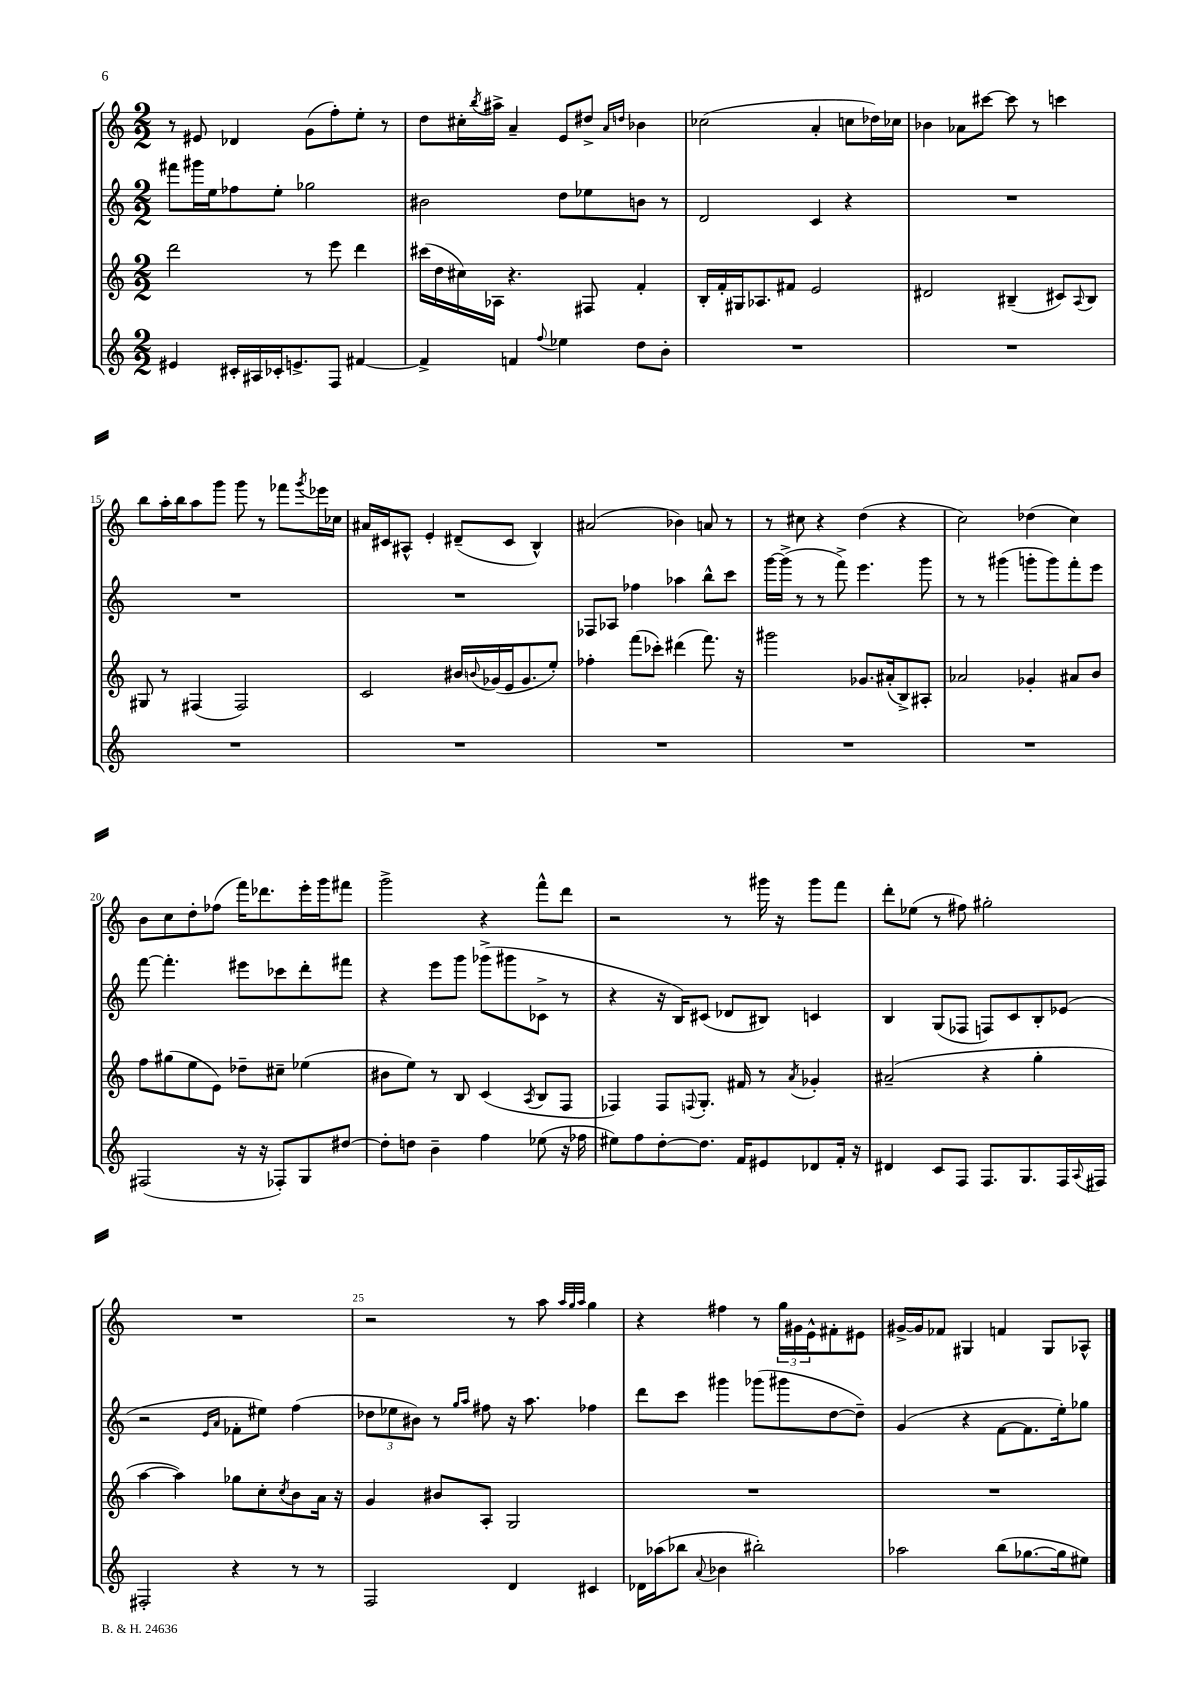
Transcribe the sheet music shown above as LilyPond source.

<<
\new StaffGroup <<
\new Staff = "s0" {
    \clef treble \key c \major \numericTimeSignature \time 2/2
    r8 eis'8 des'4 g'8( f''8-.) e''8-. r8 |
    d''8 cis''16-. \acciaccatura { b''8 } ais''16-> a'4-- e'8 dis''8-> \grace { a'16 d''16 } bes'4 |
    ces''2( a'4-. c''8 des''16) ces''16 |
    bes'4 aes'8 cis'''8~ cis'''8 r8 c'''4 |
    b''8 a''16-. b''16 a''8 g'''8 g'''8 r8 fes'''8 \acciaccatura { g'''8 } ees'''16 ces''16 |
    ais'16 cis'16 ais8-^ e'4-. dis'8--( cis'8 b4-^) |
    ais'2( bes'4) a'8 r8 |
    r8 cis''8 r4 d''4( r4 |
    c''2) des''4( c''4) |
    b'8 c''8 d''8-. fes''8( f'''16) des'''8. e'''16-. g'''16 fis'''8 |
    g'''2-> r4 f'''8-^ d'''8 |
    r2 r8 gis'''16 r16 gis'''8 f'''8 |
    d'''8-. ees''8( r8 fis''8) gis''2-. |
    R1 |
    r2 r8 a''8 \grace { a''32 g''32 a''32 } g''4 |
    r4 fis''4 r8 \tuplet 3/2 { g''16 gis'16 e'16-^ } fis'8-. eis'8 |
    gis'16~-> gis'16 fes'8 gis4 f'4 gis8 aes8-^ \bar "|." |
}
\new Staff = "s1" {
    \clef treble \key c \major \numericTimeSignature \time 2/2
    fis'''8 gis'''16 e''16 fes''8 e''8-. ges''2 |
    bis'2 d''8 ees''8 b'8 r8 |
    d'2 c'4 r4 |
    R1 |
    R1 |
    R1 |
    fes8 aes8 fes''4 aes''4 b''8-^ c'''8 |
    g'''16~ g'''16->( r8 r8 f'''8->) e'''4. g'''8 |
    r8 r8 gis'''4( g'''8-. g'''8) f'''8-. e'''8 |
    f'''8~ f'''4.-. eis'''8 ces'''8 d'''8-. fis'''8 |
    r4 e'''8 g'''8 ges'''8->( gis'''8 ces'8-> r8 |
    r4 r16 b16) cis'8( des'8 bis8) c'4 |
    b4 g8( fes8 f8) c'8 b8-. ees'8( |
    r2 \grace { e'16 a'16 } fes'8-. eis''8) f''4( |
    \tuplet 3/2 { des''8 ees''8 bis'8) } r8 \grace { g''16 a''16 } fis''8 r16 a''8. fes''4 |
    d'''8 c'''8 gis'''4 ges'''8( gis'''8 d''8~ d''8--) |
    g'4( r4 f'8~ f'8. e''16-.) ges''8 \bar "|." |
}
\new Staff = "s2" {
    \clef treble \key c \major \numericTimeSignature \time 2/2
    d'''2 r8 e'''8 d'''4 |
    cis'''16( d''16 cis''16) aes16 r4. fis8 f'4-. |
    b16-. f'16-. gis16 aes8. fis'8 e'2 |
    dis'2 bis4--( cis'8) \appoggiatura { a8 } bis8 |
    gis8 r8 fis4( fis2) |
    c'2 bis'16 \appoggiatura { b'8 } ges'16( e'16 ges'8. e''8-.) |
    fes''4-. f'''8( ces'''8-.) dis'''4( f'''8.) r16 |
    gis'''2 ges'8. ais'16-.( b8->) ais8-. |
    aes'2 ges'4-. ais'8 b'8 |
    f''8 gis''8( e''8 e'8) des''8-- cis''8-- ees''4( |
    bis'8 e''8) r8 b8 c'4( \acciaccatura { a8 } b8 f8 |
    fes4) fes8 \appoggiatura { f8 } g8.-. fis'16 r8 \acciaccatura { a'8 } ges'4-. |
    ais'2--( r4 g''4-. |
    a''4~ a''4) ges''8 c''8-. \acciaccatura { c''8 } b'8 a'16 r16 |
    g'4 bis'8 a8-. g2 |
    R1 |
    R1 \bar "|." |
}
\new Staff = "s3" {
    \clef treble \key c \major \numericTimeSignature \time 2/2
    eis'4 cis'16-. ais16 ces'16-. e'8.-> f8 fis'4~ |
    fis'4-> f'4 \appoggiatura { f''8 } ees''4 d''8 b'8-. |
    R1 |
    R1 |
    R1 |
    R1 |
    R1 |
    R1 |
    R1 |
    fis2( r16 r16 fes8-.) g8 dis''8~ |
    dis''8-. d''8 b'4-- f''4 ees''8( r16 fes''16 |
    eis''8) f''8 d''8~-. d''8. f'16 eis'8 des'8 f'16-. r16 |
    dis'4 c'8 f8 f8. g8. f16 \appoggiatura { a8 } fis16 |
    fis2-. r4 r8 r8 |
    f2 d'4 cis'4 |
    des'16 aes''16( bes''8 \appoggiatura { a'8 } bes'4 bis''2-.) |
    aes''2 b''8( ges''8.~ ges''16 eis''8) \bar "|." |
}
>>
>>
\layout { \context { \Score currentBarNumber = #11 \override BarNumber.break-visibility = ##(#f #t #t) barNumberVisibility = #(every-nth-bar-number-visible 5) } }
